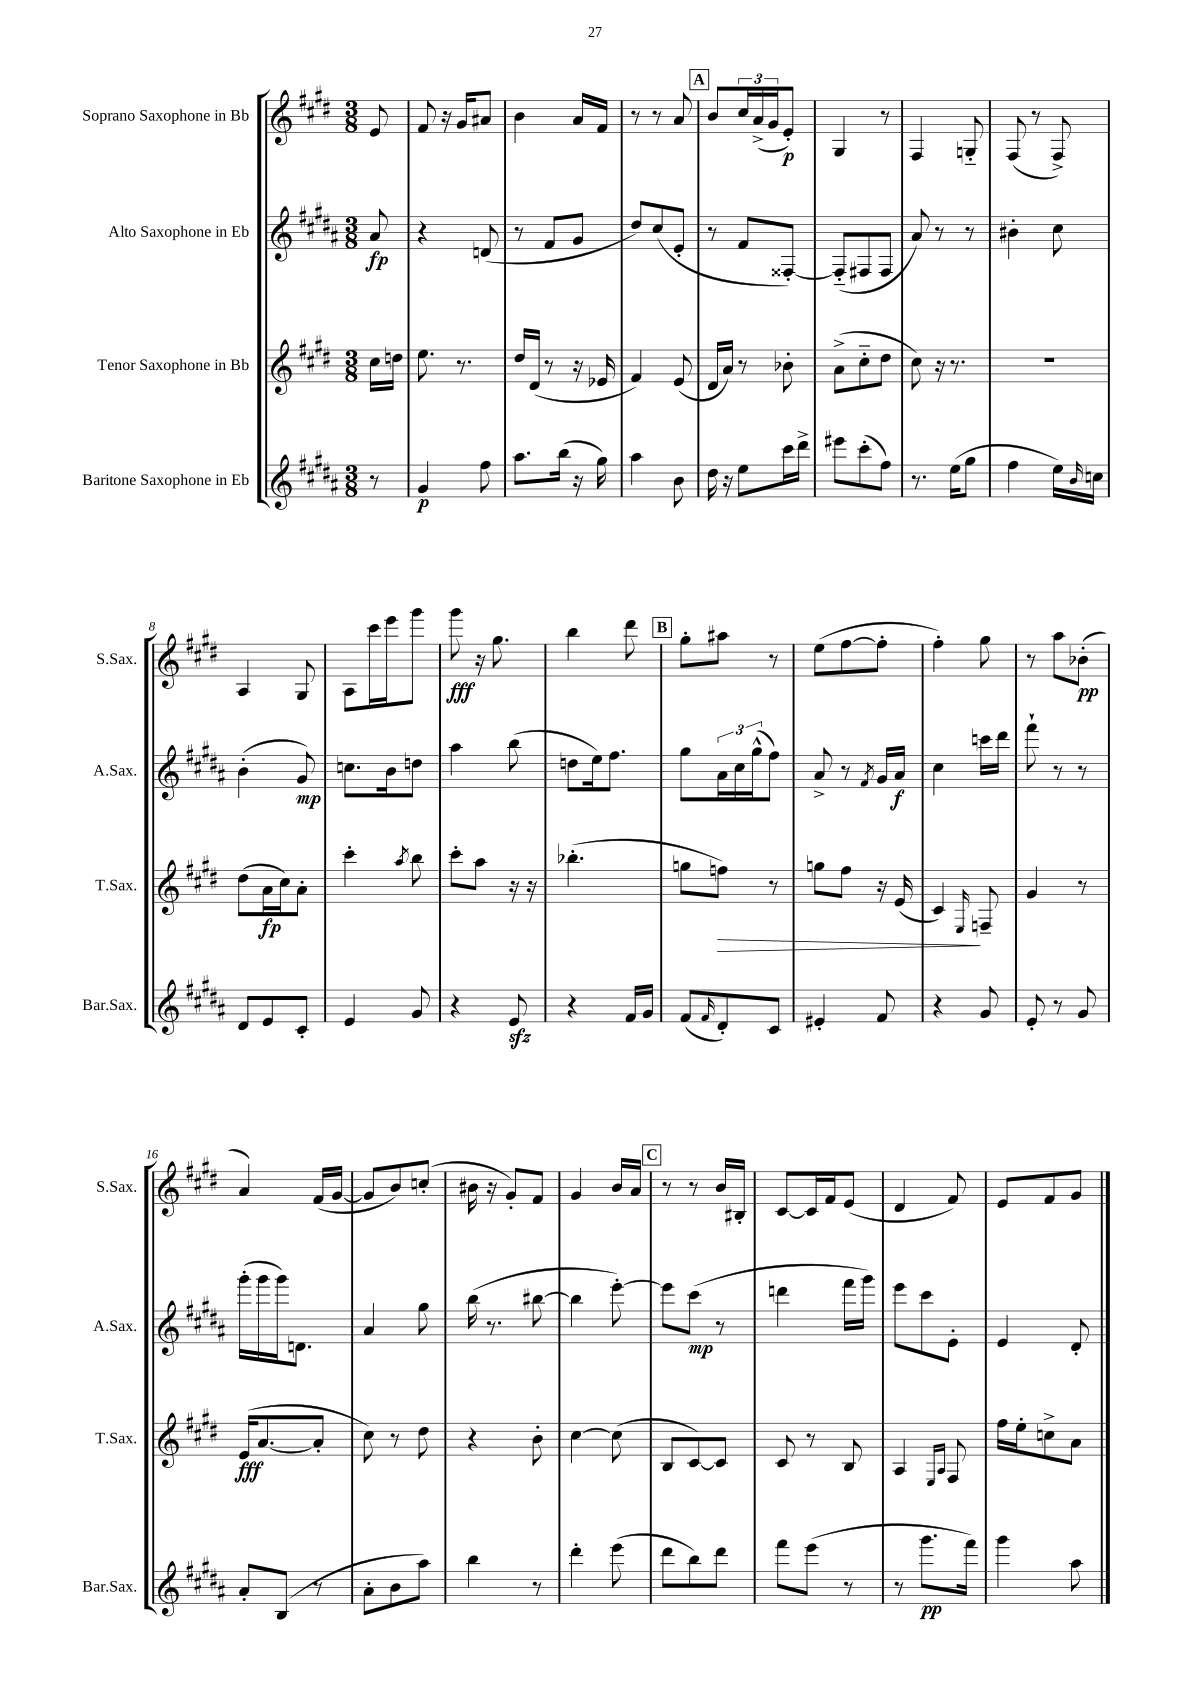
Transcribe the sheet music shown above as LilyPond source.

<<
\new StaffGroup <<
\new Staff = "s0" \with { instrumentName = "Soprano Saxophone in Bb" shortInstrumentName = "S.Sax." } {
    \clef treble \key e \major \numericTimeSignature \time 3/8 \partial 8
    e'8 |
    fis'8 r16 gis'16 ais'8 |
    b'4 a'16 fis'16 |
    r8 r8 a'8 |
    \mark \markup { \box "A" } b'8 \tuplet 3/2 { cis''16 a'16->( gis'16 } e'8-.\p) |
    gis4 r8 |
    fis4 g8-_ |
    fis8( r8 fis8->) |
    a4 gis8 |
    a8 cis'''16 e'''16 gis'''8 |
    gis'''8\fff r16 gis''8. |
    b''4 dis'''8 |
    \mark \markup { \box "B" } gis''8-. ais''8 r8 |
    e''8( fis''8~ fis''8-. |
    fis''4-.) gis''8 |
    r8 a''8 bes'8-.\pp( |
    a'4) fis'16( gis'16~ |
    gis'8 b'8) c''8-.( |
    bis'16 r16 gis'8-.) fis'8 |
    gis'4 b'16 a'16 |
    \mark \markup { \box "C" } r8 r8 b'16 bis16-. |
    cis'8~ cis'16 fis'16 e'8( |
    dis'4 fis'8) |
    e'8 fis'8 gis'8 \bar "|." |
}
\new Staff = "s1" \with { instrumentName = "Alto Saxophone in Eb" shortInstrumentName = "A.Sax." } {
    \clef treble \key b \major \numericTimeSignature \time 3/8 \partial 8
    ais'8\fp |
    r4 d'8( |
    r8 fis'8 gis'8 |
    dis''8) cis''8( e'8-. |
    \mark \markup { \box "A" } r8 fis'8 fisis8~-.) |
    fisis8-_( fis8 fis8 |
    ais'8) r8 r8 |
    bis'4-. cis''8 |
    b'4-.( gis'8\mp) |
    c''8. b'16 d''8 |
    ais''4 b''8( |
    d''8 e''16) fis''8. |
    \mark \markup { \box "B" } gis''8 \tuplet 3/2 { ais'16 cis''16 gis''16-^( } fis''8) |
    ais'8-> r8 \acciaccatura { fis'8 } gis'16 ais'16\f |
    cis''4 c'''16 dis'''16 |
    fis'''8-! r8 r8 |
    gis'''16-.( gis'''16 gis'''16) d'8. |
    ais'4 gis''8 |
    b''16( r8. bis''8~ |
    bis''4 e'''8~-.) |
    \mark \markup { \box "C" } e'''8 cis'''8\mp( r8 |
    d'''4 fis'''16 gis'''16) |
    e'''8 cis'''8 e'8-. |
    e'4 dis'8-. \bar "|." |
}
\new Staff = "s2" \with { instrumentName = "Tenor Saxophone in Bb" shortInstrumentName = "T.Sax." } {
    \clef treble \key e \major \numericTimeSignature \time 3/8 \partial 8
    cis''16 d''16 |
    e''8. r8. |
    dis''16 dis'16( r8 r16 ees'16 |
    fis'4) e'8( |
    \mark \markup { \box "A" } dis'16 a'16) r8 bes'8-. |
    a'8->( cis''8-_ dis''8 |
    cis''8) r16 r8. |
    R4. |
    dis''8( a'16\fp cis''16) a'8-. |
    cis'''4-. \acciaccatura { a''8 } b''8 |
    cis'''8-. a''8 r16 r16 |
    bes''4.-.( |
    \mark \markup { \box "B" } g''8 f''8\>) r8 |
    g''8 fis''8 r16 e'16( |
    cis'4\!) \grace { e16 } f8-- |
    gis'4 r8 |
    e'16\fff( a'8.~ a'8-. |
    cis''8) r8 dis''8 |
    r4 b'8-. |
    cis''4~ cis''8( |
    \mark \markup { \box "C" } b8 cis'8~) cis'8 |
    cis'8 r8 b8 |
    a4 \grace { e16 a16 } fis8 |
    fis''16 e''16-. c''8-> a'8 \bar "|." |
}
\new Staff = "s3" \with { instrumentName = "Baritone Saxophone in Eb" shortInstrumentName = "Bar.Sax." } {
    \clef treble \key b \major \numericTimeSignature \time 3/8 \partial 8
    r8 |
    gis'4\p fis''8 |
    ais''8. b''16( r16 gis''16) |
    ais''4 b'8 |
    \mark \markup { \box "A" } dis''16 r16 e''8 cis'''16 dis'''16-> |
    eis'''8 cis'''8-.( fis''8) |
    r8. e''16( gis''8 |
    fis''4 e''16) \grace { b'16 } c''16 |
    dis'8 e'8 cis'8-. |
    e'4 gis'8 |
    r4 e'8\sfz |
    r4 fis'16 gis'16 |
    \mark \markup { \box "B" } fis'8( \grace { fis'16 } dis'8-.) cis'8 |
    eis'4-. fis'8 |
    r4 gis'8 |
    e'8-. r8 gis'8 |
    ais'8-. b8( r8 |
    ais'8-. b'8 ais''8) |
    b''4 r8 |
    dis'''4-. e'''8( |
    \mark \markup { \box "C" } dis'''8 b''8) dis'''8 |
    fis'''8 e'''8( r8 |
    r8 gis'''8.\pp fis'''16) |
    gis'''4 ais''8 \bar "|." |
}
>>
>>
